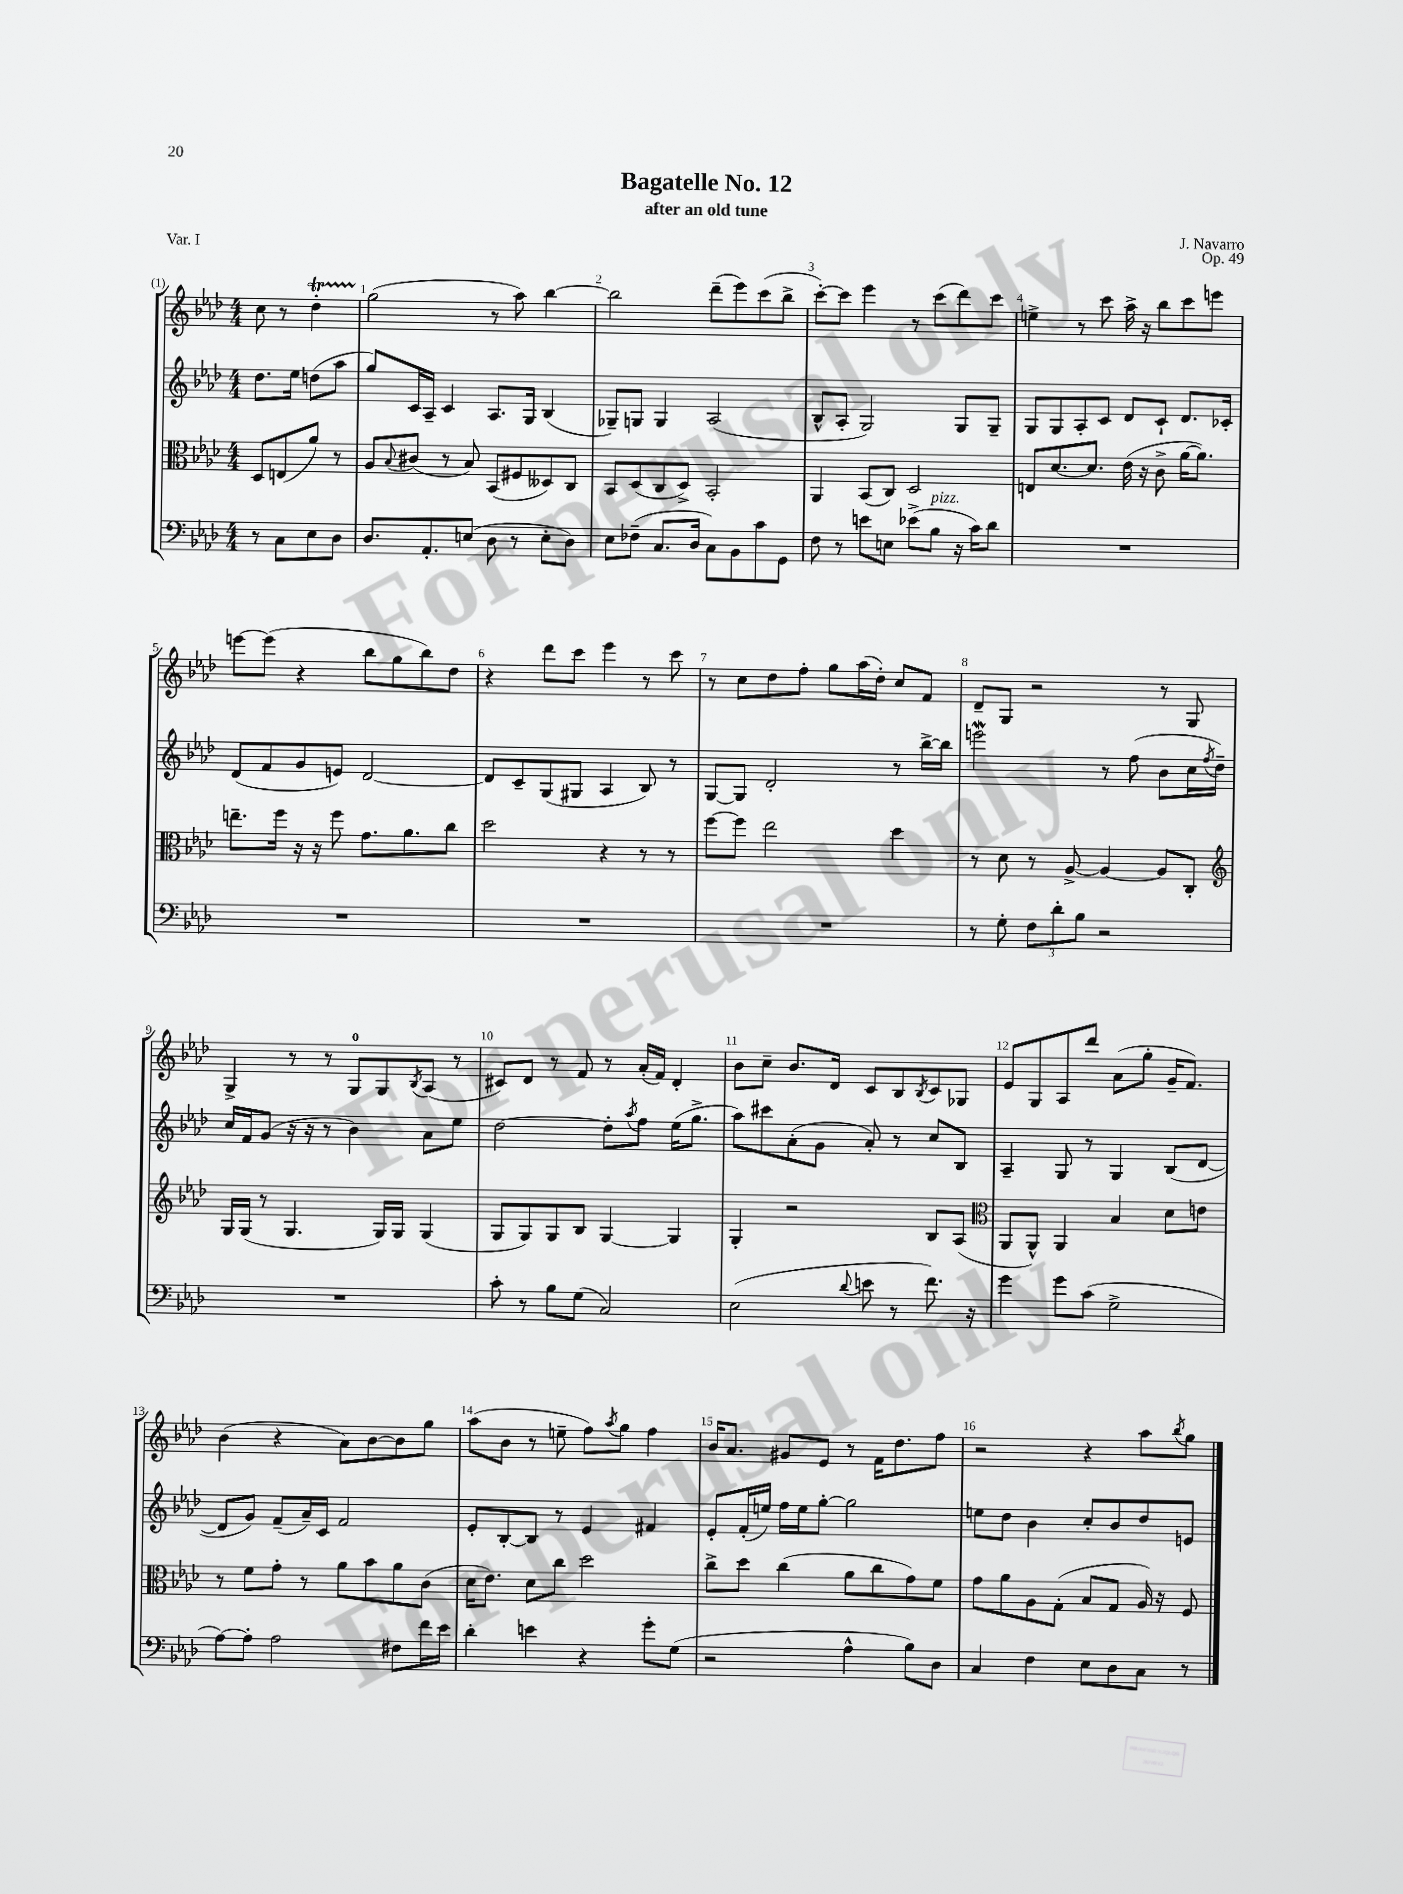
\header { title = "Bagatelle No. 12" composer = "J. Navarro" subtitle = "after an old tune" opus = "Op. 49" piece = "Var. I" }
<<
\new StaffGroup <<
\new Staff = "s0" {
    \clef treble \key aes \major \numericTimeSignature \time 4/4 \partial 2
    c''8 r8 des''4-.\startTrillSpan |
    g''2\stopTrillSpan( r8 aes''8) bes''4~ |
    bes''2 des'''8--( ees'''8) c'''8( bes''8-> |
    c'''8~-.) c'''8 ees'''4 r8 c'''8( des'''8) c'''8 |
    e''4-> r8 c'''8 aes''16-> r16 bes''8 c'''8 e'''8 |
    e'''8~ e'''8( r4 bes''8 g''8 bes''8) des''8 |
    r4 des'''8 c'''8 ees'''4 r8 c'''8 |
    r8 c''8 des''8 f''8-. g''8 aes''16( des''16-.) c''8 f'8 |
    des'8-- g8 r2 r8 g8 |
    g4-> r8 r8 g8-0 g8 \acciaccatura { bes8 } aes8( r8 |
    cis'8) des'8 r8 f'8 r8 aes'16-.( f'16) des'4-. |
    bes'8 c''8-- bes'8. des'16 c'8 bes8 \acciaccatura { bes8 } c'8 ges8 |
    ees'8 g8 aes8 des'''8 aes'8( g''8-. g'16-- f'8.) |
    bes'4( r4 aes'8) bes'8~ bes'8 g''8 |
    aes''8( bes'8 r8 e''8-- f''8) \acciaccatura { aes''8 } g''8 f''4 |
    bes'16 aes'8. gis'8 ees'8 r8 f'16 des''8. f''8 |
    r2 r4 aes''8 \acciaccatura { bes''8 } g''8 \bar "|." |
}
\new Staff = "s1" {
    \clef treble \key aes \major \numericTimeSignature \time 4/4 \partial 2
    des''8. ees''16 d''8( aes''8 |
    g''8) c'16 aes16-- c'4 aes8. g16 bes4( |
    ges8--) g8 g4 aes2( |
    bes8-^ aes8-. g2) g8 g8-- |
    g8 g8 aes8-. c'8 des'8 c'8-! des'8. ces'16-. |
    des'8( f'8 g'8 e'8) des'2~ |
    des'8 c'8-- g8( gis8 aes4 bes8) r8 |
    g8~ g8 des'2-. r8 bes''16~-> bes''16 |
    e'''2\mordent r8 f''8( bes'8 c''16 \acciaccatura { f''8 } des''16--) |
    c''16 f'16 g'8( r16 r16 r8 bes'4) aes'8 ees''8 |
    des''2~ des''8-. \acciaccatura { aes''8 } f''8 ees''16( g''8.-> |
    aes''8) cis'''8 aes'8-.( g'8 aes'8-.) r8 c''8 bes8 |
    aes4-- g8 r8 g4 bes8( des'8~ |
    des'8 g'8) f'8--( aes'16--) c'16 f'2 |
    ees'8-. bes8~-. bes8 r8 ees'4 fis'4 |
    ees'8-. f'16-.( e''16) f''16 e''16 g''8~-. g''2 |
    e''8 des''8 bes'4 c''8-. bes'8 des''8 e'8 \bar "|." |
}
\new Staff = "s2" {
    \clef alto \key aes \major \numericTimeSignature \time 4/4 \partial 2
    des8 e8( aes'8) r8 |
    aes8 \appoggiatura { bes8 } cis'8( r8 bes8) bes,8( fis8 deses8) c8 |
    bes,8 des8( c8 des8->) bes,2-. |
    aes,4 bes,8( c8) des2 |
    e8 des'8.~ des'8. ees'16( r16 c'8-> aes'16~ aes'8.) |
    e''8.-- f''16 r16 r16 f''8 g'8. aes'8. c''8 |
    des''2 r4 r8 r8 |
    f''8~ f''8 ees''2 des''4 |
    r8 des'8 r8 aes8~-> aes4~ aes8 c8-. |
    \clef treble g16 g16( r8 g4. g16) g16 g4( |
    g8 g8) g8 bes8 g4~ g4 |
    g4-. r2 bes8 aes8( |
    \clef alto aes,8 aes,8-^) aes,4 bes4 des'8 e'8 |
    r8 f'8 g'8-. r8 aes'8 bes'8 aes'8 c'8( |
    des'16 ees'8.) des'8 c''8 des''2 |
    c''8-> des''8 c''4( aes'8 c''8 g'8) f'8 |
    g'8 aes'8 aes8 g8-.( bes8 g8 aes16) r16 f8 \bar "|." |
}
\new Staff = "s3" {
    \clef bass \key aes \major \numericTimeSignature \time 4/4 \partial 2
    r8 c8 ees8 des8 |
    des8. aes,8.-. e8( des8 r8 e8-. des8) |
    ees8 fes8--( c8. des16 c8) bes,8 c'8 g,8 |
    f8 r8 e'8 e8 ees'8->( bes8^\markup { \italic "pizz." } r16 c'16) des'8 |
    R1 |
    R1 |
    R1 |
    R1 |
    r8 g8-. \tuplet 3/2 { f8 des'8-. bes8 } r2 |
    R1 |
    c'8-. r8 bes8 g8( c2) |
    ees2( \appoggiatura { des'8 } e'8 r8 f'8.) r16 |
    g'4 g'8 c'8( g2-> |
    aes8~) aes8-. aes2 fis8 f'16 ees'16 |
    des'4-. e'4 r4 g'8-. g8( |
    r2 aes4-^ bes8) des8 |
    c4 f4 ees8 des8 c8 r8 \bar "|." |
}
>>
>>
\layout { \context { \Score \override BarNumber.break-visibility = ##(#f #t #t) barNumberVisibility = #all-bar-numbers-visible } }
